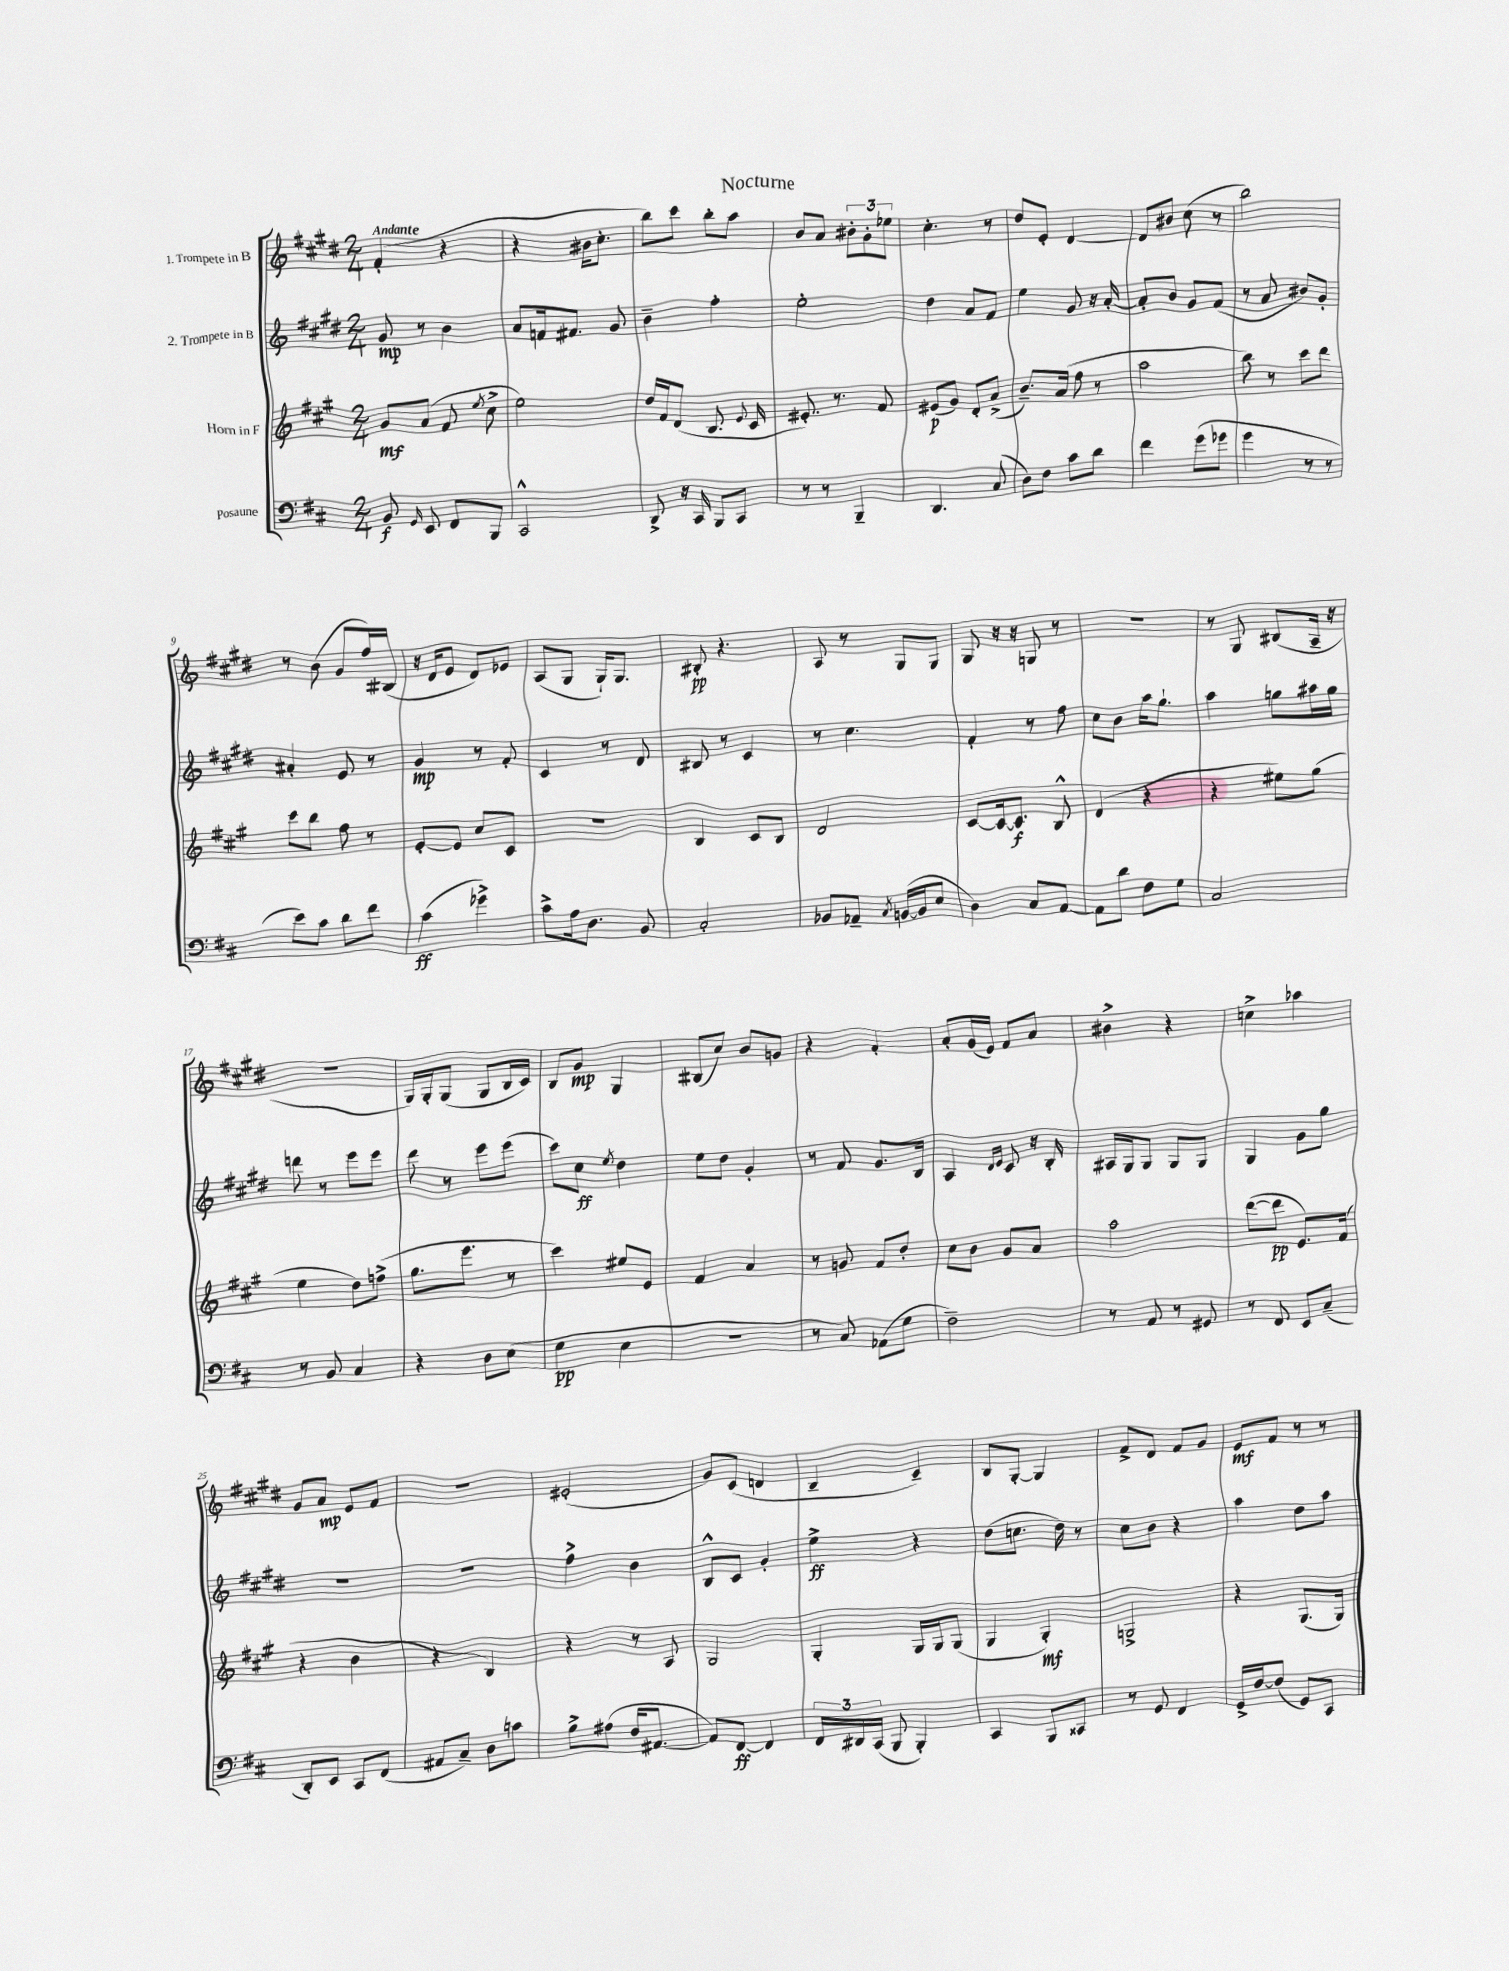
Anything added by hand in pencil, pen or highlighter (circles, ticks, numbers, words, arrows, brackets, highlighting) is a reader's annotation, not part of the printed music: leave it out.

**kern	**kern	**kern	**kern
*staff4	*staff3	*staff2	*staff1
*clefF4	*clefG2	*clefG2	*clefG2
*k[f#c#]	*k[f#c#g#]	*k[f#c#g#d#]	*k[f#c#g#d#]
*M2/4	*M2/4	*M2/4	*M2/4
8BB	8g#	8g#	(4f#'
16qqGG	.	.	.
8EE	(8a	8r	.
8FF#	8f#	4b	4r
.	8qee	.	.
8BBB	8cc#^	.	.
=	=	=	=
2CC#^^	2ee)	8a	4r
.	.	16f	.
.	.	8.f#	.
.	.	.	16b#
.	.	.	8.cc#'
.	.	8g#	.
=	=	=	=
8DD^	16dd	4b~	8bb)
.	16f#	.	.
16r	(8d	.	8ccc#
16CC#	.	.	.
8BBB	8.B	4ff#'	8bb'
8CC#	.	.	8aa
.	8qqe	.	.
.	16c#	.	.
=	=	=	=
8r	8.e#')	2ee'	8b
8r	.	.	8a
.	8.r	.	.
4BBB~	.	.	12b#'
.	.	.	12g#'
.	8f#	.	.
.	.	.	12ee-
=	=	=	=
4.DD	(8e#	4dd#	4.cc#'
.	8g#)	.	.
.	8d'	8a	.
(8C#	(8a^	8f#	8r
=	=	=	=
8D)	8.b~)	4ee	8dd#
8F#	.	.	8e'
.	(16a	.	.
8c#	8ff#	8g#	[4d#
8d	8r	16r	.
.	.	[16a'	.
=	=	=	=
4f#	2aa	8a']	8d#]
.	.	8b	8b#
(8g	.	8g#	(8cc#
8g-	.	(8f#	8r
=	=	=	=
4g	8bb)	8r	2bb)
.	8r	8a	.
8r	8ccc#	8b#)	.
8r	8ddd	8g#'	.
=	=	=	=
8e)	8ccc#	4a#'	8r
8c#	8bb	.	(8b
8d	8ff#	8e	8g#
8f#	8r	8r	16ff#)
.	.	.	(16B#
=	=	=	=
(4c#	[8e'	4g#	16r
.	.	.	16d#
.	8e]	.	8e
4g-^)	8cc#	8r	8d#)
.	8c#	8f#'	8e-
=	=	=	=
8c#^	2r	4c#	(8A
16A	.	.	8G#
8.D	.	.	.
.	.	8r	16G#`)
.	.	.	8.G#
8BB	.	8d#	.
=	=	=	=
2C#'	4B	8B#	8B#'
.	.	8r	4.r
.	8c#	4c#	.
.	8B	.	.
=	=	=	=
8BB-	2d	8r	8A
8AA-~	.	4.cc#	8r
8qC#	.	.	.
([16BB	.	.	8G#
16BB]	.	.	.
8E	.	.	8G#
=	=	=	=
4D)	[8c#	4f#'	8G#
.	16c#_	.	16r
.	8.c#]	.	16r
8C#	.	8r	8G
[8AA	8B^^	8ff#	8r
=	=	=	=
8AA]	(4d	8cc#	2r
8d	.	8b	.
8F#	4r	16aa	.
.	.	8.gg#`	.
8G	.	.	.
=	=	=	=
2C#	4r	4aa	8r
.	.	.	8G#
.	8ee#)	8gg	(8B#
.	(8gg#	16aa#	16A~
.	.	16gg	16r
=	=	=	=
8r	4ee	8ddd	2r
8BB	.	8r	.
4C#	8dd)	8eee	.
.	(8ff^	8eee	.
=	=	=	=
4r	8.gg#	8ddd#	16G#)
.	.	.	16G#'
.	.	8r	(8G#
.	8.eee	.	.
8D	.	8eee	8G#
(8E	8r	(8eee	16B
.	.	.	16c#)
=	=	=	=
4G	4ccc#)	8ccc#)	8B
.	.	8cc#	8g#
.	.	8qee	.
4E	8ee#	4dd#	4G#
.	8e	.	.
=	=	=	=
2r	4f#	8ee	(8B#
.	.	8dd#	8cc#)
.	4a	4g#'	8b
.	.	.	8g
=	=	=	=
8r	8r	8r	4r
8C#)	8g	8f#	.
(8AA-	8f#	8.g#	4f#'
8G	8dd'	.	.
.	.	16B	.
=	=	=	=
2F#~)	8cc#	4A	8a'
.	8b	.	(16g#
.	.	.	16e)
.	.	16qqd#	.
.	.	16qqe	.
.	8g#	8c#	8f#
.	8a	16r	8a
.	.	16B'	.
=	=	=	=
8r	2aa	16A#	4b#^
.	.	16G#	.
8AA	.	8G#	.
8r	.	8G#	4r
8GG#	.	8G#	.
=	=	=	=
8r	([8ddd	4G#	4cc^
8FF#	8ddd]	.	.
8EE	8.e)	8g#	4aa-
(8C#~	.	8gg#	.
.	(16f#	.	.
=	=	=	=
8DD')	4r	2r	8g#
8EE	.	.	8a
8CC#	4b	.	8e
(8FF#	.	.	8f#
=	=	=	=
8AA#	4r	2r	2r
8C#~)	.	.	.
8D	4B)	.	.
8c	.	.	.
=	=	=	=
8B^	4r	4ff#^	(2e#'
(8A#	.	.	.
16F#	8r	4b	.
[8.AA#	.	.	.
.	8A	.	.
=	=	=	=
8AA#])	2G#	8B^^	8g#)
[8FF#	.	8c#	(8c#
4FF#]	.	4g#'	4d
=	=	=	=
24FF#	4G#'	4ee^	4B~
24DD#	.	.	.
(24CC#	.	.	.
8BBB	.	.	.
4BBB')	16G#	4r	4c#~)
.	16G#	.	.
.	(8G#	.	.
=	=	=	=
4CC#	4G#	(8dd#	8B
.	.	8.cc	[8G#'
8BBB	4G#')	.	4G#]
.	.	16dd#)	.
8CC##	.	8r	.
=	=	=	=
8r	2G^	8cc#	8f#^
8GG	.	8b	8d#
4FF#	.	4r	8f#
.	.	.	8g#
=	=	=	=
16GG^	4r	4aa	8e
[16F#	.	.	.
(8F#]	.	.	8f#
8GG)	(8.G#	8dd#	8r
8CC#	.	8aa	8r
.	16G#)	.	.
==	==	==	==
*-	*-	*-	*-
